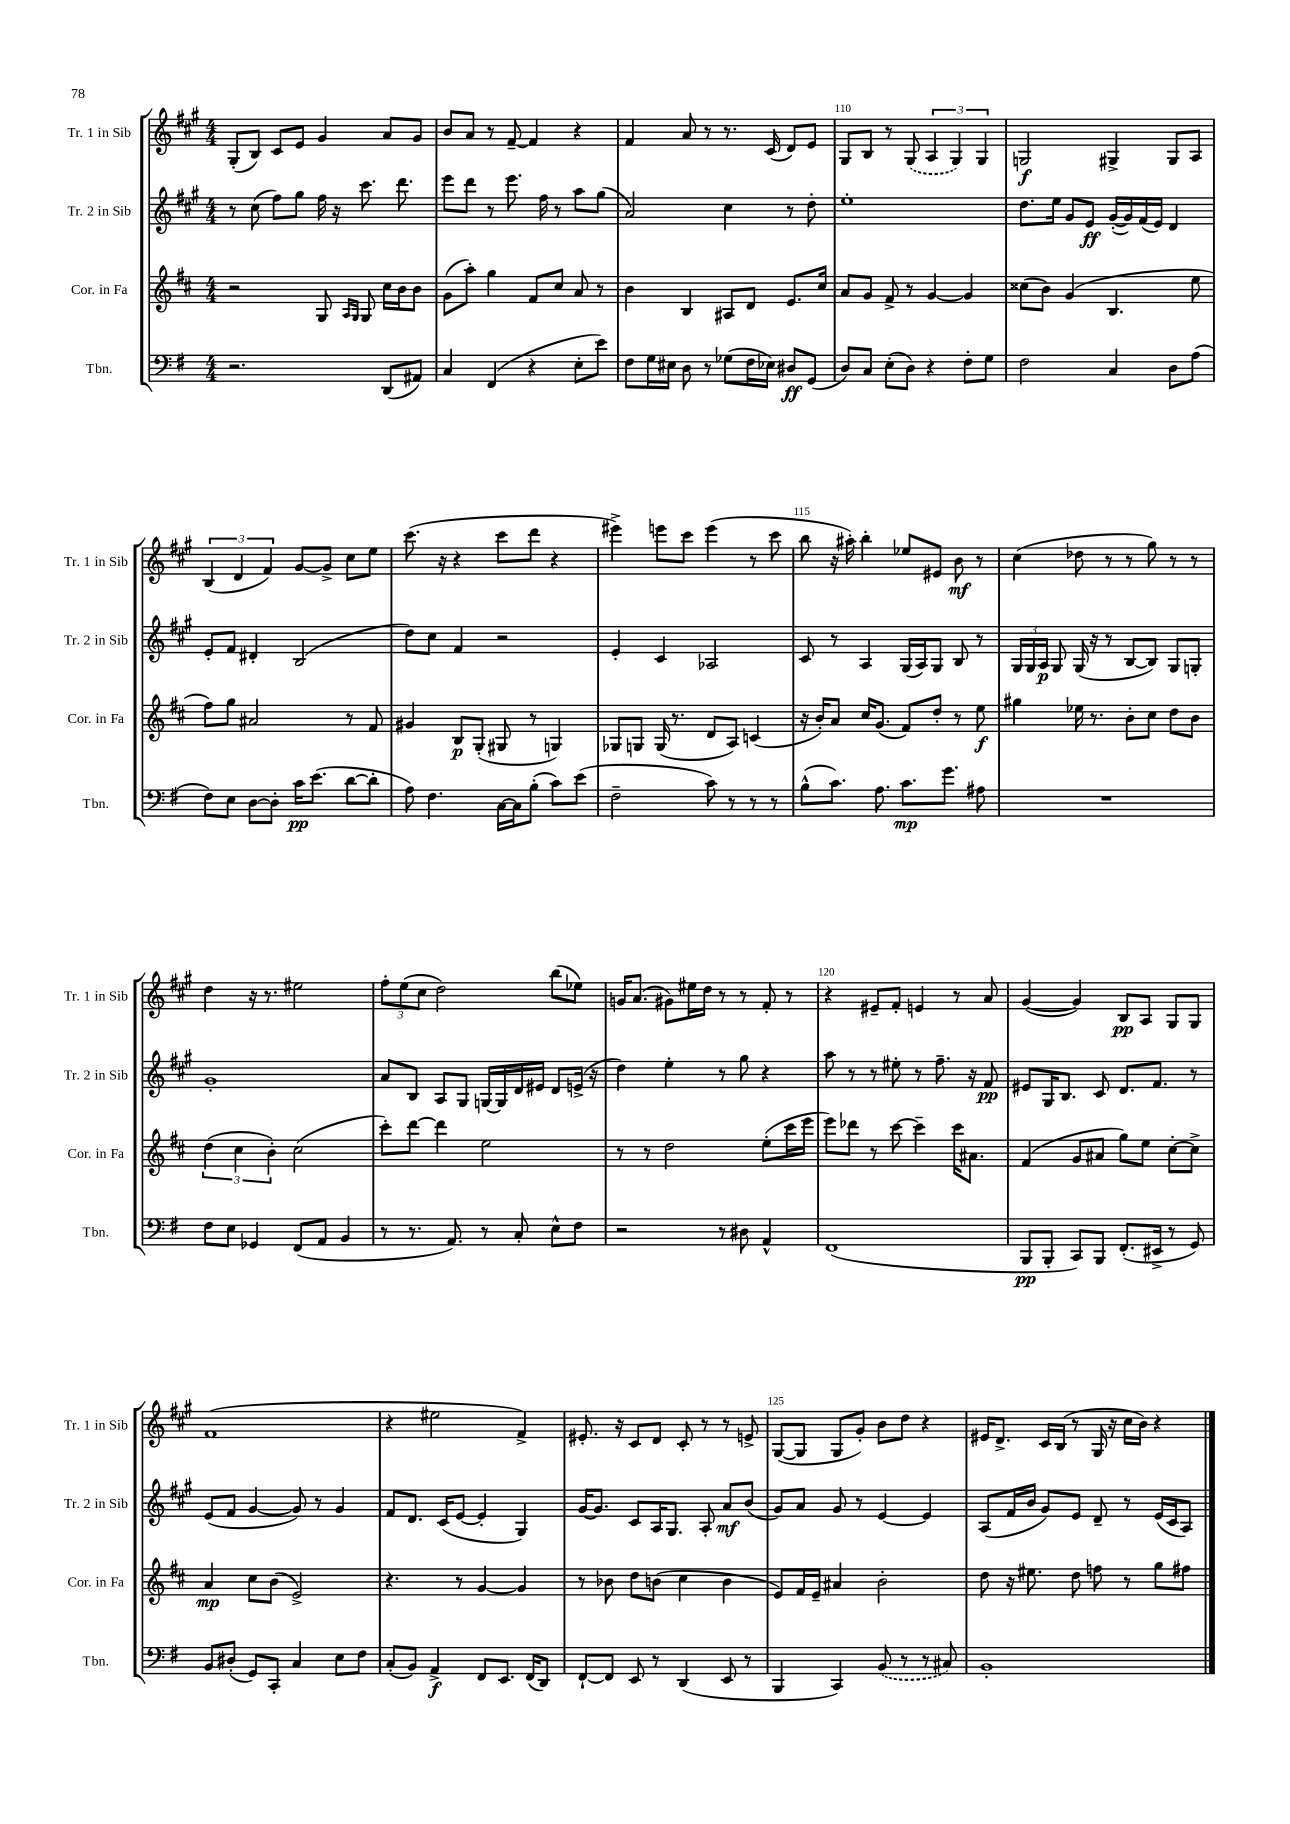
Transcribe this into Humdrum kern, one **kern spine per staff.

**kern	**kern	**kern	**kern
*staff4	*staff3	*staff2	*staff1
*clefF4	*clefG2	*clefG2	*clefG2
*k[f#]	*k[f#c#]	*k[f#c#g#]	*k[f#c#g#]
*M4/4	*M4/4	*M4/4	*M4/4
2.r	2r	8r	(8G#'
.	.	(8cc#	8B)
.	.	8ff#)	8c#
.	.	8gg#	8e
.	8G	16ff#	4g#
.	.	16r	.
.	16qqA	.	.
.	16qqG	.	.
.	8G	8.ccc#	.
(8DD	16cc#	.	8a
.	16b	8.ddd	.
8AA#)	8b	.	8g#
=	=	=	=
4C	(8g	8eee	8b
.	8aa')	8ddd	8a
(4FF#	4gg	8r	8r
.	.	8.eee	[8f#~
4r	8f#	.	4f#]
.	.	16ff#	.
.	8cc#	8r	.
8E'	8a	8aa	4r
8e)	8r	(8gg#	.
=	=	=	=
8F#	4b	2a)	4f#
16G	.	.	.
16E#	.	.	.
8D	4B	.	8a
8r	.	.	8r
(8G-	8A#	4cc#	8.r
16F#	8d	.	.
16E-)	.	.	(16c#
8D#	8.e	8r	8d)
(8GG	.	8dd'	8e
.	16cc#	.	.
=	=	=	=
8D)	8a	1ee'	8G#
8C	8g	.	8B
(8E'	8f#^	.	8r
8D)	8r	.	(8G#
4r	[4g	.	6A
.	.	.	6G#)
8F#'	4g]	.	.
.	.	.	6G#
8G	.	.	.
=	=	=	=
2F#	(8cc##	8.dd	2G
.	8b)	.	.
.	.	16ee	.
.	(4g	8g#	.
.	.	8e	.
4C	4.B	([16g#'	4G#^
.	.	16g#])	.
.	.	(16f#	.
.	.	16e)	.
8D	.	4d	8G#
(8A	8ee	.	8A
=	=	=	=
8F#)	8ff#)	8e'	(6B
8E	8gg	8f#	.
.	.	.	6d
[8D	2a#	4d#'	.
.	.	.	6f#)
8D']	.	.	.
16c	.	(2B	[8g#
(8.e	.	.	.
.	.	.	8g#^]
[8d	8r	.	8cc#
8d']	8f#	.	8ee
=	=	=	=
8A)	4g#	8dd)	(8.ccc#
4.F#	.	8cc#	.
.	.	.	16r
.	8B	4f#	4r
.	(8G'	.	.
[16C	8G#	2r	8ccc#
16C]	.	.	.
(8B'	8r	.	8ddd
8c)	4G)	.	4r
(8e	.	.	.
=	=	=	=
2F#~	8G-	4e'	4eee#^)
.	8G	.	.
.	(16G	4c#	8eee
.	8.r	.	.
.	.	.	8ccc#
8c)	8d	2A-	(4eee
8r	8A)	.	.
8r	(4c	.	8r
8r	.	.	8ccc#
=	=	=	=
(8B^^	16r	8c#	8bb
.	16b')	.	.
8.c)	8a	8r	16r
.	.	.	16aa#')
.	16cc#	4A	4bb'
8.A	(8.g	.	.
8.c	8f#)	(16G#	8ee-
.	.	16A)	.
.	8dd'	8G#	8e#
8.g	.	.	.
.	8r	8B	8b
8A#	8ee	8r	8r
=	=	=	=
1r	4gg#	24G#	(4cc#
.	.	24G#	.
.	.	24A	.
.	.	8G#	.
.	16ee-	(16G#	8dd-
.	8.r	16r	.
.	.	8r	8r
.	8b'	[8B	8r
.	8cc#	8B])	8gg#)
.	8dd	8G#	8r
.	8b	8G'	8r
=	=	=	=
8F#	(6dd	1g#'	4dd
8E	.	.	.
.	6cc#	.	.
4GG-	.	.	16r
.	.	.	8.r
.	6b')	.	.
(8FF#	(2cc#	.	2ee#
8AA	.	.	.
4BB	.	.	.
=	=	=	=
8r	8ccc#')	8a	12ff#'
.	.	.	(12ee
8.r	[8ddd	8B	.
.	.	.	12cc#
.	4ddd]	8A	2dd)
8.AA)	.	.	.
.	.	8G#	.
8r	2ee	[16G	.
.	.	16G]	.
8C'	.	16d	.
.	.	16e#	.
8E^^	.	8d	(8bb
8F#	.	(16e^	8ee-)
.	.	16r	.
=	=	=	=
2r	8r	4dd)	16g
.	.	.	(8.a
.	8r	.	.
.	2dd	4ee'	8g#)
.	.	.	16ee#
.	.	.	16dd
8r	.	8r	8r
8D#	.	8gg#	8r
4AA^^	(8ee'	4r	8f#'
.	16ccc#	.	8r
.	16eee	.	.
=	=	=	=
(1FF#	8eee)	8aa	4r
.	8ddd-	8r	.
.	8r	8r	8e#~
.	[8ccc#	8ee#'	8f#'
.	4ccc#~]	8r	4e
.	.	8.ff#~	.
.	16ccc#	.	8r
.	8.a#	16r	.
.	.	8f#	8a
=	=	=	=
8BBB	(4f#	8e#	([4g#
8BBB'	.	16G#	.
.	.	8.B	.
8CC)	8g	.	4g#])
8BBB	8a#	8c#	.
(8.FF#'	8gg)	8.d	8B
.	8ee	.	8A
16EE#^	.	8.f#	.
8r	[8cc#'	.	8G#
8GG)	8cc#^]	8r	8G#
=	=	=	=
8BB	4a	(8e	(1f#
(8D#'	.	8f#	.
8GG)	8cc#	[4g#	.
8CC'	(8b	.	.
4C	2e^)	8g#])	.
.	.	8r	.
8E	.	4g#	.
8F#	.	.	.
=	=	=	=
(8C'	4.r	8f#	4r
8BB)	.	8.d	.
4AA^	.	.	2ee#
.	.	(16c#	.
.	8r	[8e	.
8FF#	[4g	4e']	.
8.EE	.	.	.
.	4g]	4G#)	4f#^)
(16FF#	.	.	.
8DD)	.	.	.
=	=	=	=
[8FF#`	8r	[16g#	8.e#'
.	.	8.g#]	.
8FF#]	8b-	.	.
.	.	.	16r
8EE	8dd	8c#	8c#
8r	(8b	16A	8d
.	.	8.G#	.
(4DD	4cc#	.	8c#'
.	.	8A'	8r
8EE	4b	8a	8r
8r	.	(8b	8e^
=	=	=	=
4BBB	8e)	8g#)	([8G#
.	16f#	8a	8G#]
.	16e~	.	.
4CC)	4a#	8g#	8G#
.	.	8r	8g#')
(8BB	2b'	[4e	8b
8r	.	.	8dd
8r	.	4e]	4r
8C#)	.	.	.
=	=	=	=
1BB'	8dd	(8A	16e#
.	.	.	8.d^
.	16r	16f#	.
.	8.ee#	16b	.
.	.	8g#)	16c#
.	.	.	(16B
.	8dd	8e	8r
.	8ff	8d~	16G#
.	.	.	16r
.	8r	8r	16cc#
.	.	.	16b)
.	8gg	(16e	4r
.	.	16c#	.
.	8ff#	8A)	.
==	==	==	==
*-	*-	*-	*-
